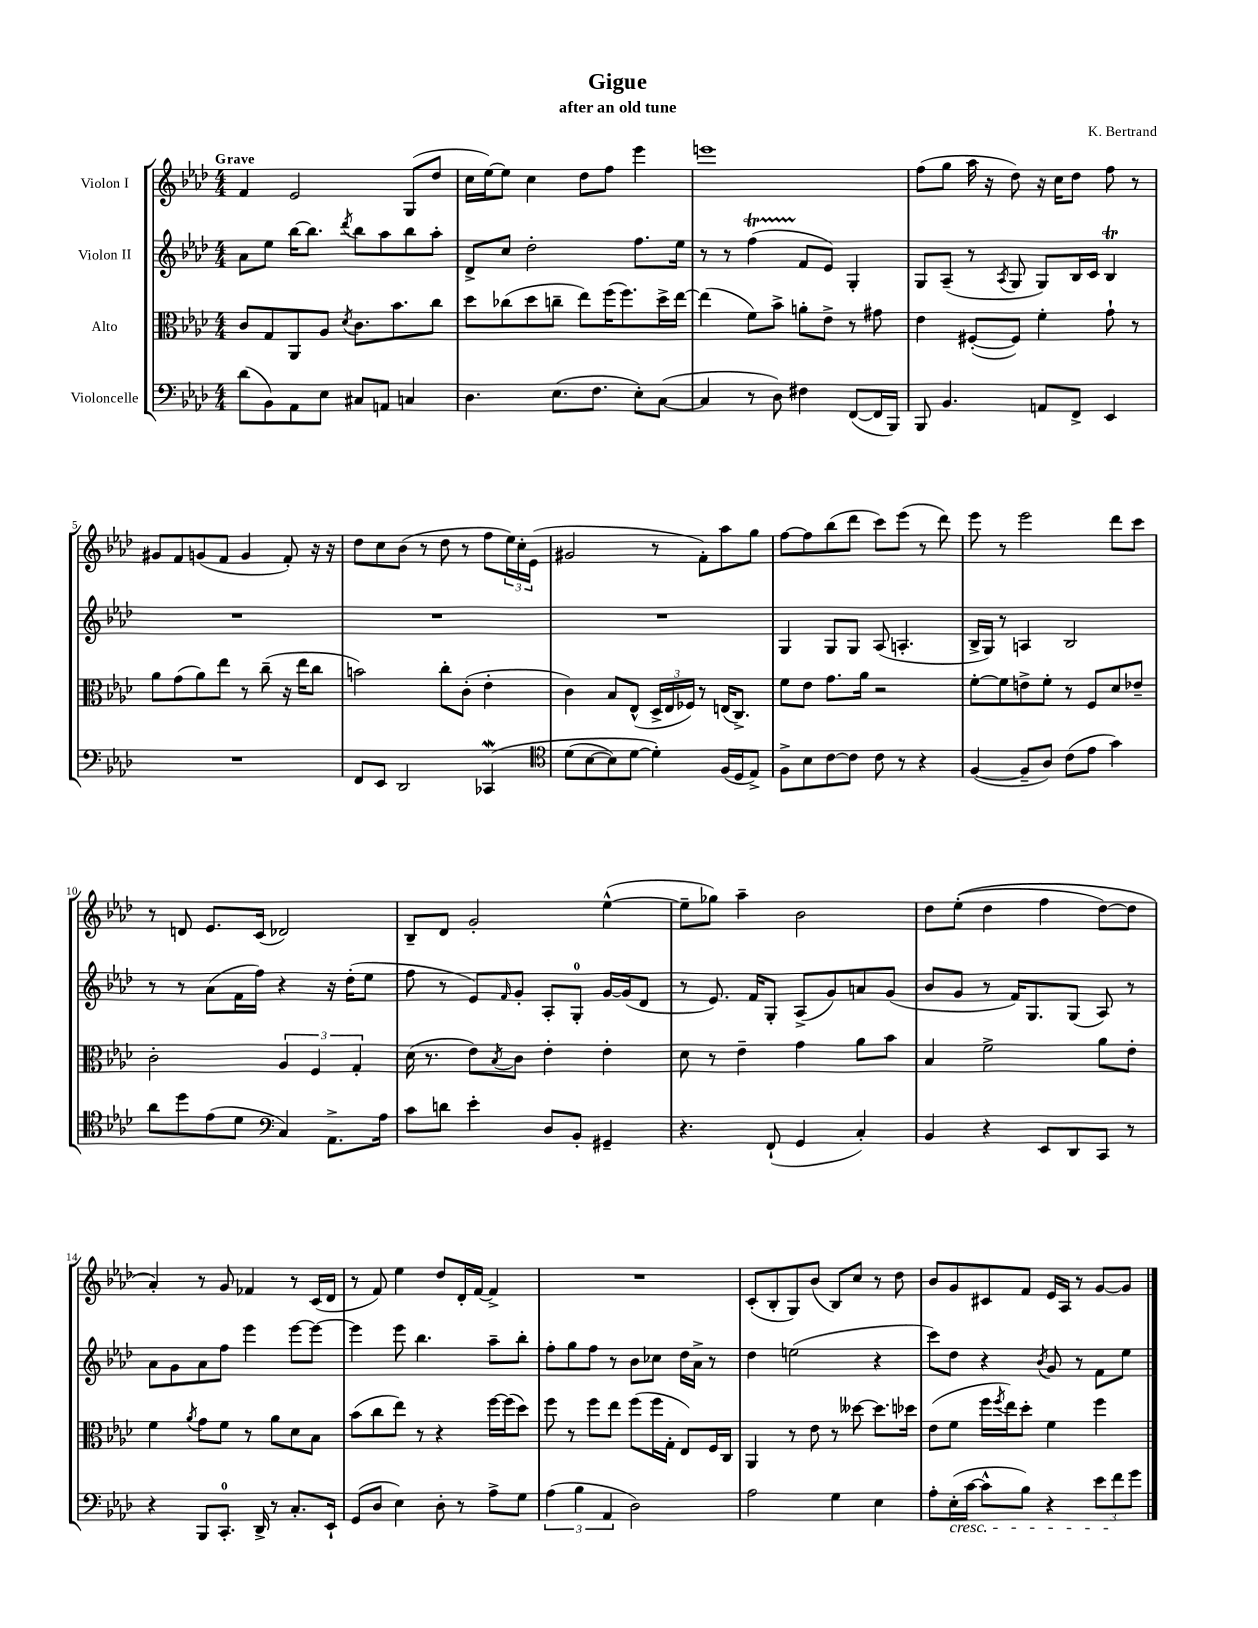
\header { title = "Gigue" composer = "K. Bertrand" subtitle = "after an old tune" }
<<
\new StaffGroup <<
\new Staff = "s0" \with { instrumentName = "Violon I" } {
    \clef treble \key aes \major \numericTimeSignature \time 4/4 \tempo "Grave"
    f'4 ees'2 g8( des''8 |
    c''16 ees''16~) ees''8 c''4 des''8 f''8 ees'''4 |
    e'''1 |
    f''8( g''8 aes''16 r16 des''8) r16 c''16 des''8 f''8 r8 |
    gis'8 f'8 g'8( f'8 g'4 f'8-.) r16 r16 |
    des''8 c''8 bes'8( r8 des''8 r8 f''8 \tuplet 3/2 { ees''16) c''16-. ees'16( } |
    gis'2 r8 f'8-.) aes''8 g''8 |
    f''8~ f''8 bes''8( des'''8 c'''8) ees'''8( r8 des'''8) |
    ees'''8 r8 ees'''2 des'''8 c'''8 |
    r8 d'8 ees'8. c'16( des'2) |
    bes8-- des'8 g'2-. ees''4~-^( |
    ees''8-- ges''8) aes''4-- bes'2 |
    des''8 ees''8-.(\( des''4 f''4 des''8~) des''8 |
    aes'4-.\) r8 g'8 fes'4 r8 c'16( des'16 |
    r8 f'8) ees''4 des''8 des'16-. f'16~ f'4-> |
    R1 |
    c'8-.( bes8-. g8) bes'8( bes8) c''8 r8 des''8 |
    bes'8 g'8 cis'8 f'8 ees'16 aes16 r8 g'8~ g'8 \bar "|." |
}
\new Staff = "s1" \with { instrumentName = "Violon II" } {
    \clef treble \key aes \major \numericTimeSignature \time 4/4
    aes'8 ees''8 bes''16~ bes''8. \acciaccatura { des'''8 } bes''8 aes''8 bes''8 aes''8-. |
    des'8-> c''8 des''2-. f''8. ees''16 |
    r8 r8 f''4\startTrillSpan( f'8\stopTrillSpan ees'8) g4-. |
    g8 aes8--( r8 \acciaccatura { aes8 } g8 g8) bes16 c'16 bes4\trill |
    R1 |
    R1 |
    R1 |
    g4 g8 g8 aes8( a4.-. |
    bes16-> g16) r8 a4 bes2 |
    r8 r8 aes'8( f'16 f''16) r4 r16 des''16-.( ees''8 |
    f''8 r8 ees'8) \grace { f'16 } g'8-. aes8-. g8-0-. g'16~ g'16( des'8 |
    r8 ees'8.) f'16 g8-. aes8->( g'8) a'8 g'8( |
    bes'8 g'8 r8 f'16) g8. g8( aes8) r8 |
    aes'8 g'8 aes'8 f''8 ees'''4 ees'''8~ ees'''8~ |
    ees'''4 ees'''8 bes''4. aes''8-- bes''8-. |
    f''8-. g''8 f''8 r8 bes'8 ces''8 des''16 aes'16-> r8 |
    des''4 e''2( r4 |
    c'''8) des''8 r4 \acciaccatura { bes'8 } g'8 r8 f'8 ees''8 \bar "|." |
}
\new Staff = "s2" \with { instrumentName = "Alto" } {
    \clef alto \key aes \major \numericTimeSignature \time 4/4
    c'8 g8 aes,8 aes8 \acciaccatura { des'8 } c'8. bes'8. c''8 |
    des''8 ces''8( des''8 c''8-- ees''8) f''16( f''8.) des''16-> ees''16~ |
    ees''4( f'8) bes'8-> a'8-. ees'8-> r8 gis'8 |
    ees'4 fis8~-.( fis8) f'4-. g'8-! r8 |
    aes'8 g'8( aes'8) ees''8 r8 c''8--( r16 ees''16 c''8 |
    b'2) c''8-. c'8-.( ees'4-. |
    c'4) bes8 ees8-^( \tuplet 3/2 { des16-> ees16 fes16) } r8 e16( c8.->) |
    f'8 ees'8 g'8. aes'16 r2 |
    f'8~-. f'8 e'8-> f'8-. r8 f8 des'8 ees'8-- |
    c'2-. \tuplet 3/2 { aes4 f4 g4-. } |
    des'16( r8. ees'8) \acciaccatura { bes8 } c'8 ees'4-. ees'4-. |
    des'8 r8 ees'4-- g'4 aes'8 bes'8 |
    bes4 f'2-> aes'8 ees'8-. |
    f'4 \acciaccatura { aes'8 } g'8 f'8 r8 aes'8 des'8 bes8 |
    bes'8( c''8 ees''8) r8 r4 f''16~ f''16( des''8) |
    f''8 r8 f''8 ees''8 f''8( f''16 g16-. ees8) f16 c16 |
    aes,4 r8 ees'8 r8 deses''8~ deses''8. des''16 |
    ees'8( f'8 f''16 \acciaccatura { f''8 } ees''16) des''8-. f'4 f''4 \bar "|." |
}
\new Staff = "s3" \with { instrumentName = "Violoncelle" } {
    \clef bass \key aes \major \numericTimeSignature \time 4/4
    des'8( bes,8) aes,8 ees8 cis8 a,8 c4 |
    des4. ees8.( f8. ees8-.) c8~( |
    c4 r8 des8) fis4 f,8~( f,16 bes,,16) |
    bes,,8 bes,4. a,8 f,8-> ees,4 |
    R1 |
    f,8 ees,8 des,2 ces,4\mordent\( |
    \clef tenor des'8( bes8~ bes8) des'8~ des'4-.\) f16( des16 ees8->) |
    f8-> bes8 c'8~ c'8 c'8 r8 r4 |
    f4~( f8-- aes8) c'8( ees'8 g'4) |
    aes'8 des''8 ees'8( des'8 \clef bass c4) aes,8.-> aes16 |
    c'8 d'8 ees'4-. des8 bes,8-. gis,4-- |
    r4. f,8-!( g,4 c4-.) |
    bes,4 r4 ees,8 des,8 c,8 r8 |
    r4 bes,,8 c,8.-0-. des,16-> r8 c8.-. ees,16-! |
    g,8( des8 ees4) des8-. r8 aes8-> g8 |
    \tuplet 3/2 { aes4( bes4 aes,4 } des2) |
    aes2 g4 ees4 |
    aes8-. ees16-.\cresc( c'16~ c'8-^ bes8) r4 \tuplet 3/2 { ees'8 f'8\! g'8 } \bar "|." |
}
>>
>>
